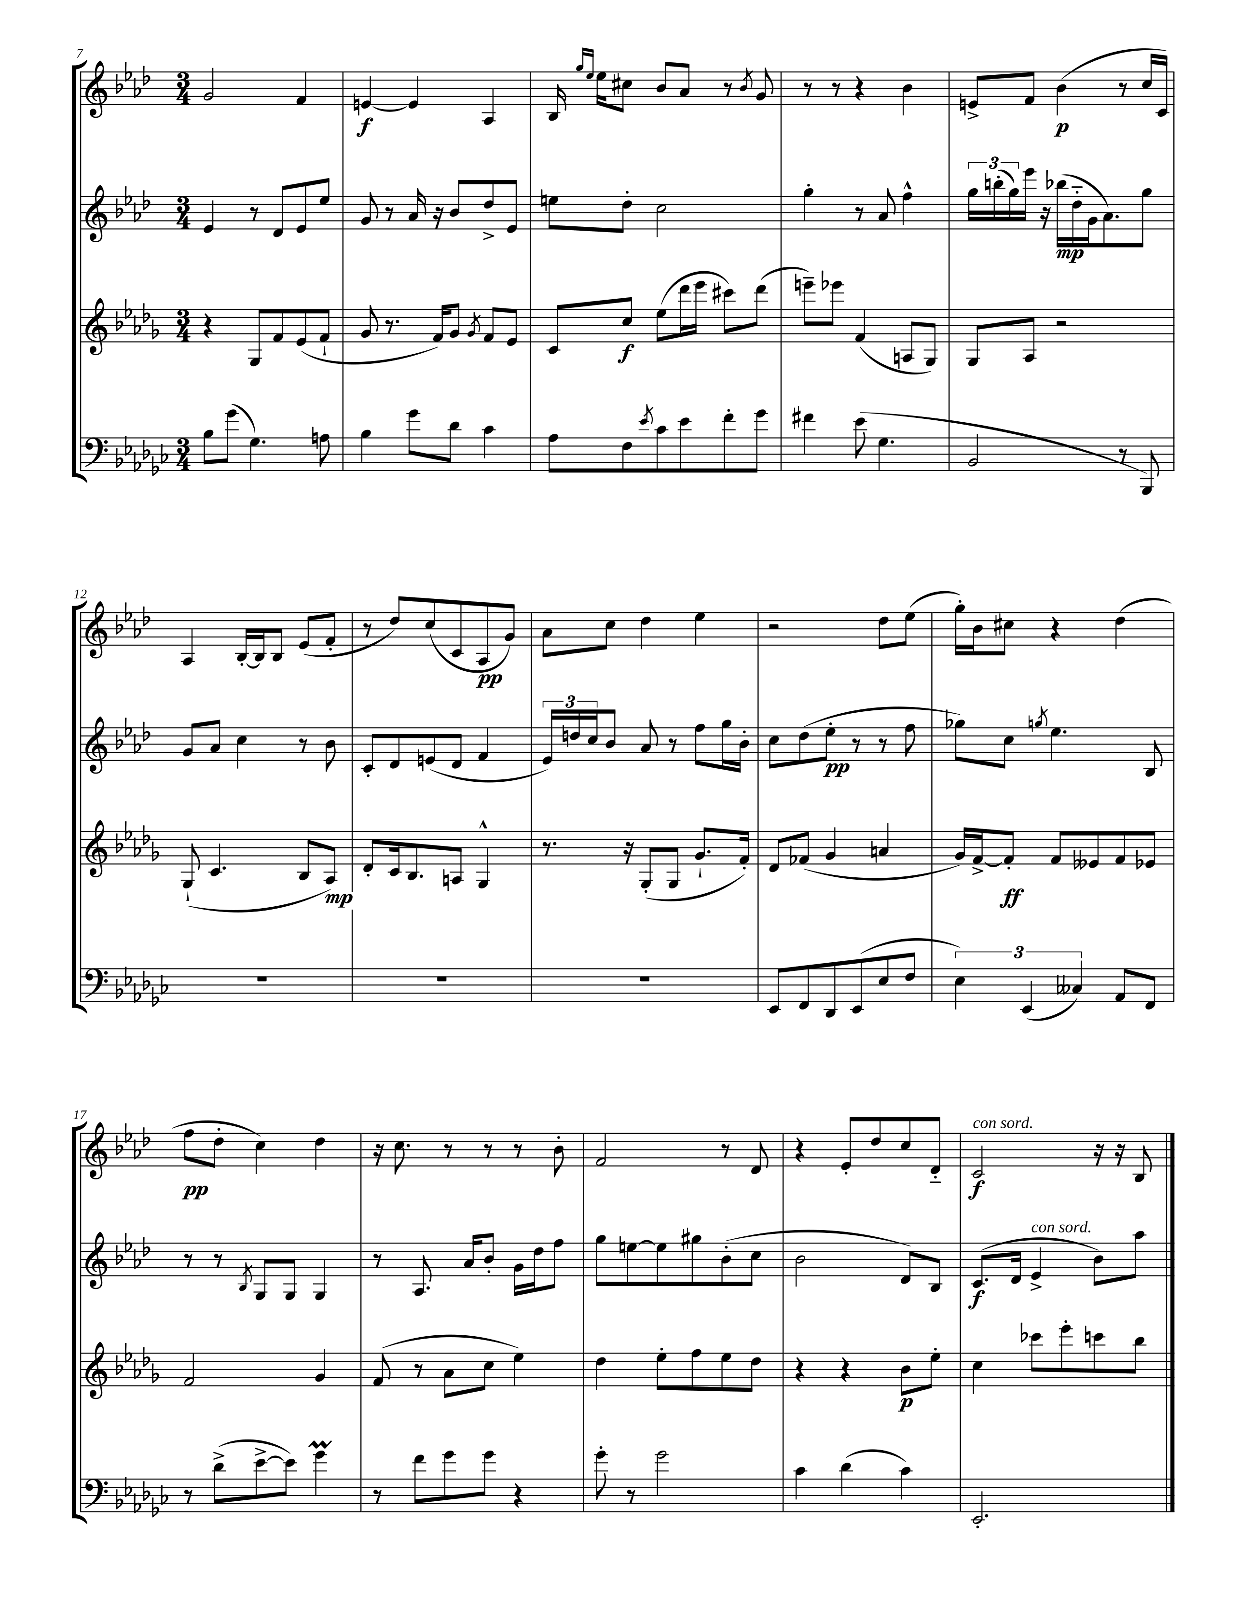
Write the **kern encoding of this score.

**kern	**kern	**kern	**kern
*staff4	*staff3	*staff2	*staff1
*clefF4	*clefG2	*clefG2	*clefG2
*k[b-e-a-d-g-c-]	*k[b-e-a-d-g-]	*k[b-e-a-d-]	*k[b-e-a-d-]
*M3/4	*M3/4	*M3/4	*M3/4
8B-	4r	4e-	2g
(8g-	.	.	.
4.G-)	8G-	8r	.
.	8f	8d-	.
.	(8e-	8e-	4f
8A	8f`	8ee-	.
=	=	=	=
4B-	8g-	8g	[4e
.	8.r	8r	.
8g-	.	16a-	4e]
.	16f)	16r	.
8d-	8g-	8b-	.
.	8qg-	.	.
4c-	8f	8dd-^	4A-
.	8e-	8e-	.
=	=	=	=
8A-	8c	8ee	16B-
.	.	.	16qqgg
.	.	.	16qqee-
.	.	.	16ee-
8F	8cc	8dd-'	8cc#
8qe-	.	.	.
8c-	(8ee-	2cc	8b-
8e-	16ddd-	.	8a-
.	16eee-	.	.
8f'	8ccc#)	.	8r
.	.	.	8qb-
8g-	(8ddd-	.	8g
=	=	=	=
4f#	8eee~)	4gg'	8r
.	8eee-	.	8r
(8e-	(4f	8r	4r
4.G-	.	8a-	.
.	8A	4ff^^	4b-
.	8G-)	.	.
=	=	=	=
2BB-	8G-	24gg	8e^
.	.	(24bb'	.
.	.	24gg)	.
.	8A-	16eee-	8f
.	.	16r	.
.	2r	(16bb-	(4b-
.	.	16dd-'~	.
.	.	16g	.
.	.	8.a-)	.
8r	.	.	8r
8BBB-)	.	8gg	16cc
.	.	.	16c)
=	=	=	=
2.r	(8G-`	8g	4A-
.	4.c	8a-	.
.	.	4cc	[16B-'
.	.	.	16B-]
.	.	.	8B-
.	8B-	8r	(8e-
.	8A-)	8b-	8f'
=	=	=	=
2.r	8d-'	8c'	8r
.	16c	8d-	8dd-)
.	8.B-	.	.
.	.	(8e	(8cc
.	8A	8d-	8c
.	4G-^^	4f	8A-
.	.	.	8g)
=	=	=	=
2.r	8.r	24e-)	8a-
.	.	24dd	.
.	.	24cc	.
.	.	8b-	8cc
.	16r	.	.
.	(8G-'	8a-	4dd-
.	8G-	8r	.
.	8.g-`	8ff	4ee-
.	.	16gg	.
.	16f')	16b-'	.
=	=	=	=
8EE-	8d-	8cc	2r
8FF	(8f-	(8dd-	.
8DD-	4g-	8ee-'	.
(8EE-	.	8r	.
8E-	4a	8r	8dd-
8F	.	8ff	(8ee-
=	=	=	=
6E-)	16g-)	8gg-)	16gg')
.	[16f^	.	16b-
.	8f']	8cc	8cc#
(6EE-	.	.	.
.	.	8qgg	.
.	8f	4.ee-	4r
6C--)	.	.	.
.	8e--	.	.
8AA-	8f	.	(4dd-
8FF	8e-	8B-	.
=	=	=	=
8r	2f	8r	8ff
(8d-^	.	8r	8dd-'
.	.	8qB-	.
[8e-^	.	8G	4cc)
8e-])	.	8G	.
4g-	4g-	4G	4dd-
=	=	=	=
8r	(8f	8r	16r
.	.	.	8.cc
8f	8r	8.A-	.
8g-	8a-	.	8r
.	.	16a-	.
8g-	8cc	8b-'	8r
4r	4ee-)	16g	8r
.	.	16dd-	.
.	.	8ff	8b-'
=	=	=	=
8g-'	4dd-	8gg	2f
8r	.	[8ee	.
2g-	8ee-'	8ee]	.
.	8ff	8gg#	.
.	8ee-	(8b-'	8r
.	8dd-	8cc	8d-
=	=	=	=
4c-	4r	2b-	4r
(4d-	4r	.	8e-'
.	.	.	8dd-
4c-)	8b-	8d-)	8cc
.	8ee-'	8B-	8d-'~
=	=	=	=
2.EE-'	4cc	(8.c	2c
.	.	16d-	.
.	8ccc-	4e-^	.
.	8eee-'	.	.
.	8ccc	8b-)	16r
.	.	.	16r
.	8bb-	8aa-	8B-
==	==	==	==
*-	*-	*-	*-
